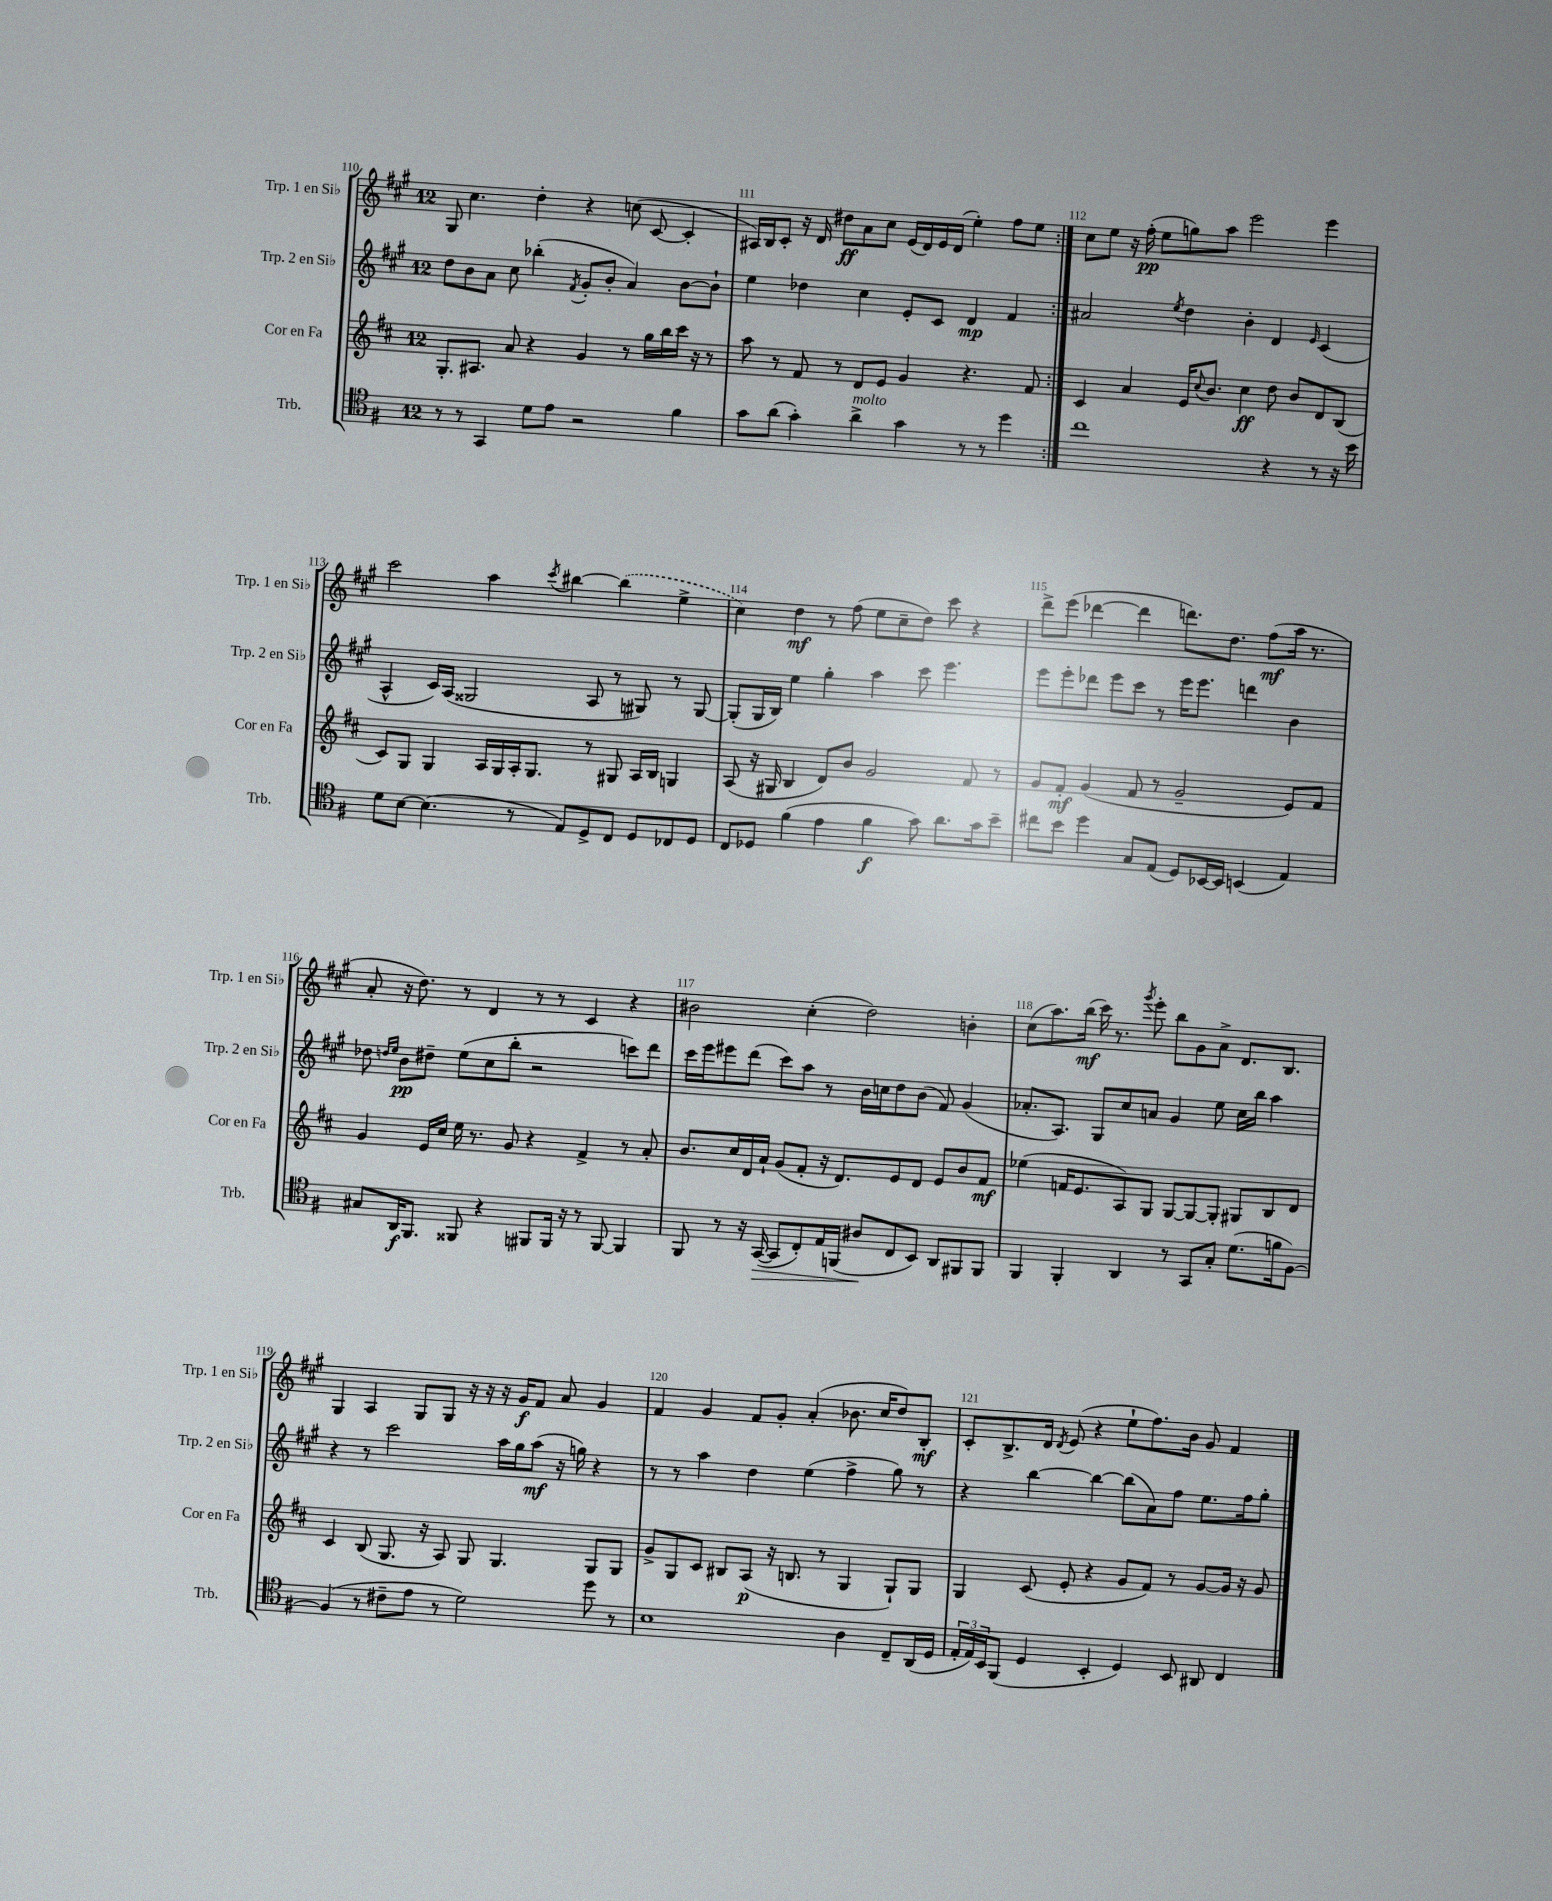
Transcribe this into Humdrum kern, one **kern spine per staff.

**kern	**kern	**kern	**kern
*staff4	*staff3	*staff2	*staff1
*clefC4	*clefG2	*clefG2	*clefG2
*k[f#]	*k[f#c#]	*k[f#c#g#]	*k[f#c#g#]
*M12/8	*M12/8	*M12/8	*M12/8
8r	8.G'	8dd	8G#
8r	.	8b	4.cc#
.	8.A#	.	.
4GG	.	8a	.
.	8a	8cc#	.
8d	4r	(4bb-'	4dd'
8e	.	.	.
.	.	8qf#	.
2r	4g	8g#'	4r
.	.	8b'	.
.	8r	4a)	(8cc
.	16gg	.	[8c#
.	16bb	.	.
4f#	16ccc#	[8b	4c#']
.	16r	.	.
.	8r	8b`]	.
=	=	=	=
8g	8aa	4ee	16A#)
.	.	.	16B
(8a	8r	.	8c#'
4g')	8f#	4dd-	16r
.	.	.	16d
.	8r	.	8dd#
4a^	8d	4cc#	8a
.	8e	.	8cc#
4g	4g	8e'	(16e
.	.	.	16d)
.	.	8c#	16e
.	.	.	(16d
8r	4.r	4d	4ee')
8r	.	.	.
4dd	.	4f#	8ff#
.	8f#	.	8ee
=:|!	=:|!	=:|!	=:|!
1cc	4c#	2a#	8cc#
.	.	.	8ee
.	4a	.	16r
.	.	.	(16ff#'
.	.	.	8ee
.	.	8qee	.
.	16e	4dd	8gg)
.	8qqcc#	.	.
.	8.b	.	.
.	.	.	8aa
.	4cc#	4b'	2eee
4r	8dd	4d	.
.	8b	.	.
.	.	16qqe	.
8r	8d	(4c#	4eee
16r	(8B	.	.
16b	.	.	.
=	=	=	=
8d	8c#)	4A^^	2ccc#
[8B	8G	.	.
(4.B]	4G	16c#)	.
.	.	(16A	.
.	.	2G##	.
.	16A	.	4aa
.	16G	.	.
8r	16A'	.	.
.	8.G	.	.
.	.	.	8qccc#
8E)	.	.	[4bb#
8D^	8r	8A	.
8C	8G#	8r	(4bb#]
8D	16A	8G#)	.
.	16B	.	.
8C-	4G	8r	4ee^
8D	.	[8G#	.
=	=	=	=
8C	(8A	(8G#']	4cc#)
8D-	16r	16G#	.
.	16G#	16B)	.
(4f#	4B	4ee	4dd
4e	8d)	4gg#'	8r
.	8b	.	(8ff#
4f#	2g	4aa	8ee
.	.	.	8cc#~
8g)	.	8ccc#	8dd)
8.a	.	4.eee	8ccc#
.	8f#	.	4r
16g	.	.	.
8b~	8r	.	.
=	=	=	=
8cc#	8g	8eee	8ddd^
8b	8f#'	8eee'	(8eee
4dd	(4g	8ddd-	[4ddd-
.	.	8eee	.
8G	8f#	8ccc#	4ddd-]
(8E	8r	8r	.
8D)	2g~	16eee	8.ddd)
.	.	8.eee	.
[16BB-	.	.	.
16BB-]	.	.	8.dd
(4BB	.	4ddd	.
.	.	.	(8ff#
4E)	8e)	4b	16aa
.	.	.	8.r
.	8f#	.	.
=	=	=	=
8G#	4g	8dd-	8a'
.	.	16qqdd	.
.	.	16qqee	.
16AA	.	8b	16r
8.FF#	.	.	8.dd)
.	16e	8dd#~	.
.	16cc#	.	.
8FF##	16ee	(8ee	8r
.	8.r	.	.
4r	.	8cc#	4d
.	8g	8bb'	.
8FF#	4r	2r	8r
16FF#	.	.	8r
16r	.	.	.
8r	4f#^	.	4c#
[8FF#	.	.	.
4FF#]	8r	8ccc)	4r
.	8a'	8ddd	.
=	=	=	=
8FF#	8.b	16ccc#	2b#
.	.	16eee	.
8r	.	8eee#	.
.	16cc#	.	.
16r	16d	(8ddd	.
([16GG	16a`	.	.
8GG]	(8g	8ccc#)	.
8C')	8f#'	8aa	(4cc#'
16E	16r	8r	.
(16FF	8.d)	.	.
8A#	.	16b	2dd)
.	.	16cc	.
8C	8e	8dd	.
8BB)	8d	(8b	.
8AA	8e	8f#)	.
8FF#	8b	(4g#	4b'
8FF#	8f#	.	.
=	=	=	=
4FF#	(4ee-	8.a-'	(8cc#
.	.	.	8.aa)
.	.	8.A)	.
4FF#'	16f	.	.
.	8.e	.	(16bb
.	.	8G#	16ccc#)
.	.	.	8.r
4AA	8A)	8cc#	.
.	.	.	8qggg#
.	8G	8a	8eee'
8r	[8G	4g#	8bb
8GG	8G_	.	8g#
8G'	8G']	8ee	8a^
(8.d	8G#	16cc#	8.d
.	.	16bb	.
.	8B	4aa	.
16f	.	.	8.B
[8F#)	8d	.	.
=	=	=	=
(4F#]	4c#	4r	4G#
8r	(8B	8r	4A
8c#~	8.G	2ccc#	.
8e	.	.	8G#
.	16r	.	.
8r	8A)	.	8G#
2d)	8G	.	16r
.	.	.	16r
.	4.G	16aa	16r
.	.	16gg#	16g#
.	.	(8aa	8f#
.	.	16r	8a
.	.	16gg)	.
8dd	8G	4r	4g#
8r	8G	.	.
=	=	=	=
1B	8g^	8r	4f#
.	8G	8r	.
.	8c#	4aa	4g#
.	8B#	.	.
.	(8A	4dd	8f#
.	16r	.	8g#'
.	8.B	.	.
.	.	(4ee	(4a'
.	8r	.	.
4A	4G	4ff#^	8.b-
.	.	.	16cc#
8C~	8G`)	8gg#)	8dd)
(16AA	8G	8r	8B'
16D	.	.	.
=	=	=	=
24E'	4G	4r	8c#'
24E)	.	.	.
24BB	.	.	.
(8FF#	.	.	8.B^
4D	(8c#	[4bb	.
.	.	.	16d
.	.	.	8qd
.	8e'	.	(8e
4BB'	4r	4bb_	4r
4D)	8g	(8bb]	8ee`
.	8f#)	8a)	8.ff#)
8BB	8r	8ff#	.
.	.	.	16b
8AA#	[8g	8.ee	8g#
4C	16g]	.	4f#
.	16r	16ff#	.
.	8g	8gg#'	.
==	==	==	==
*-	*-	*-	*-
